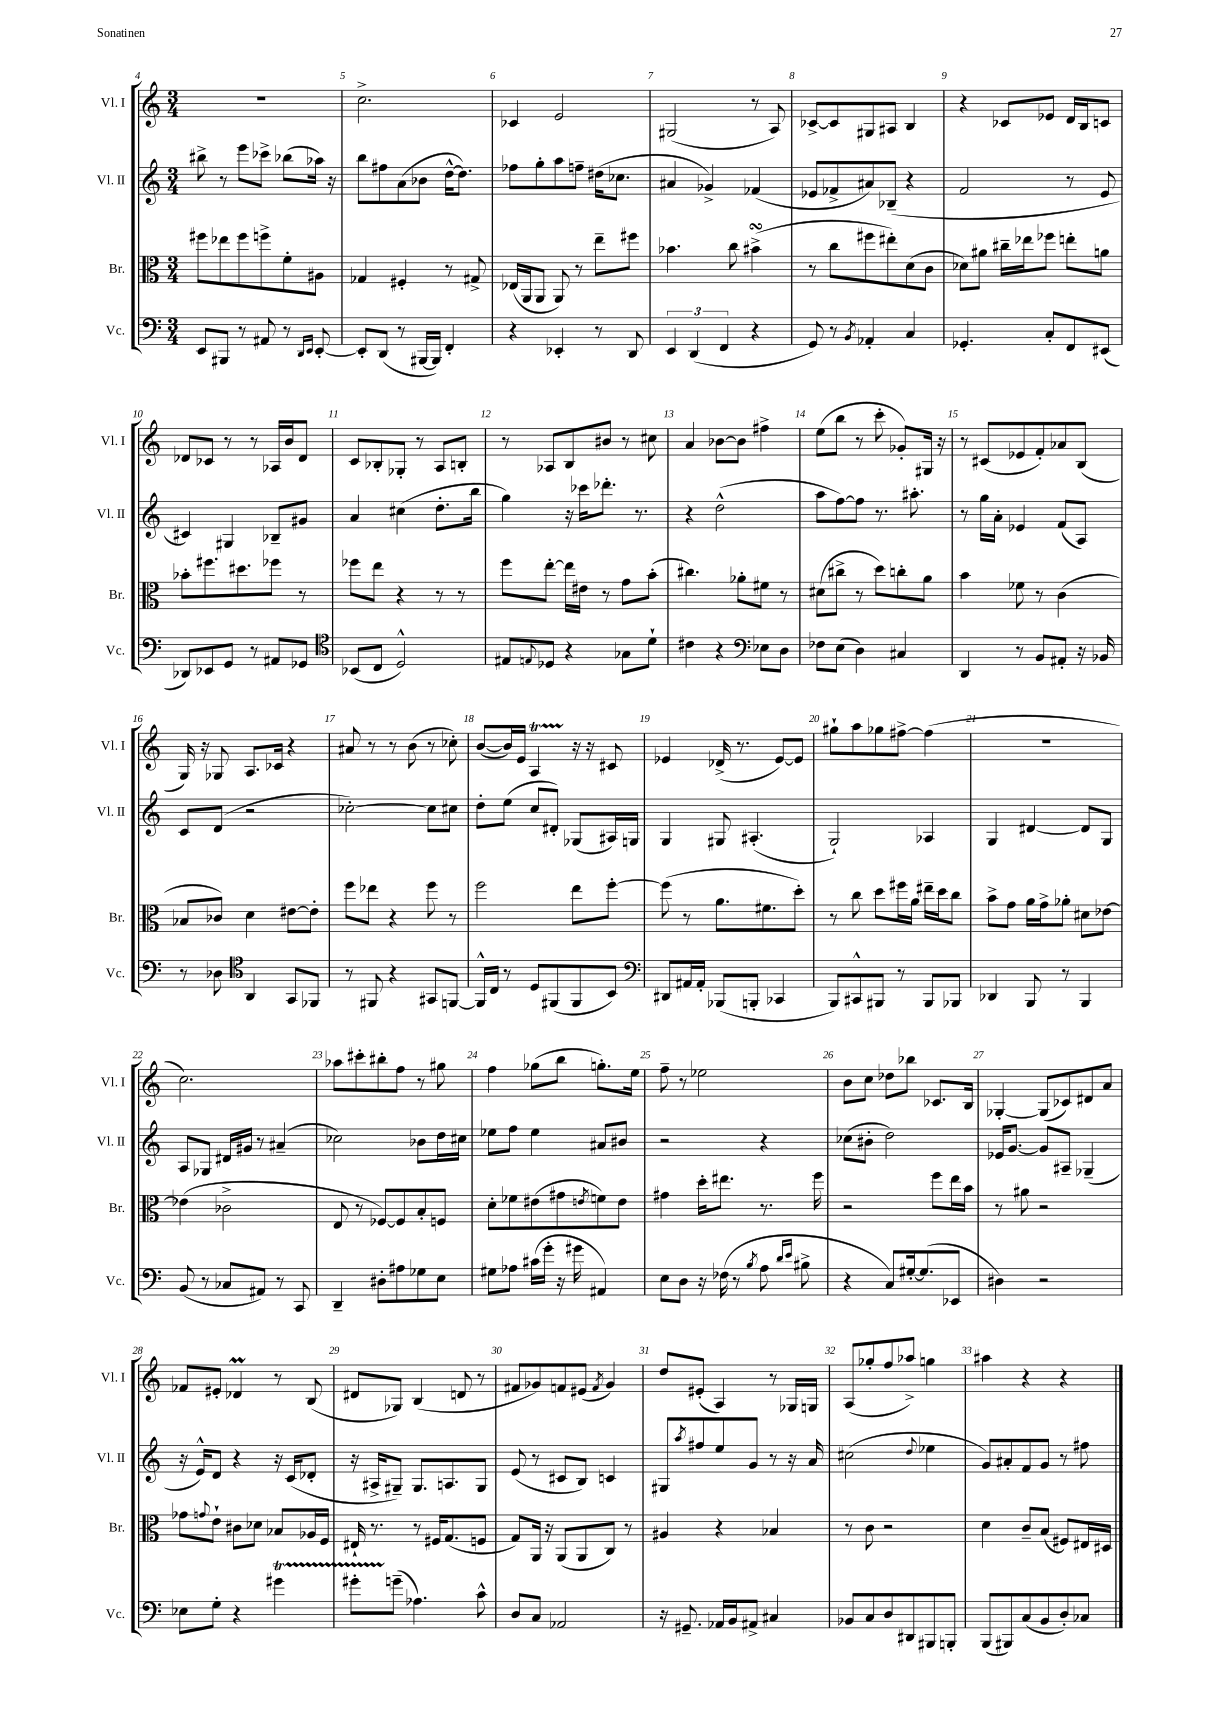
<<
\new StaffGroup <<
\new Staff = "s0" \with { instrumentName = "Vl. I" shortInstrumentName = "Vl. I" } {
    \clef treble \key c \major \numericTimeSignature \time 3/4
    R2. |
    c''2.-> |
    ces'4 e'2 |
    gis2( r8 a8) |
    ces'8~-> ces'8 gis8 ais8 b4 |
    r4 ces'8 ees'8 d'16 b16 c'8 |
    des'8 ces'8 r8 r8 aes16 b'16 des'8 |
    c'8 bes8-. ges8-. r8 a8 b8-. |
    r8 aes8 b8 bis'8 r8 cis''8 |
    a'4 bes'8~ bes'8 fis''4-> |
    e''8( b''8 r8 c'''8-. ges'8-.) gis16 r16 |
    r8 cis'8( ees'8 f'8-.) aes'8 b8( |
    g16) r16 ges8 a8. ces'16 r4 |
    ais'8 r8 r8 b'8( r8 ces''8-.) |
    b'8~( b'16) e'16 a4\startTrillSpan r16\stopTrillSpan r16 cis'8 |
    ees'4 des'16->( r8. ees'8~) ees'8 |
    gis''8-! a''8 ges''8 fis''8~-> fis''4( |
    R2. |
    c''2.) |
    aes''8 cis'''8-. bis''8-. f''8 r8 gis''8 |
    f''4 ges''8( b''8 g''8.-.) e''16 |
    f''8-- r8 ees''2 |
    b'8 c''8 des''8 bes''8 ces'8. b16 |
    ges4~-. ges8( ces'8) dis'8 a'8 |
    fes'8 eis'8-. des'4\prall r8 b8( |
    dis'8 ges8) b4( d'8 r8 |
    fis'8 ges'8) f'8 eis'8( \acciaccatura { f'8 } ges'4) |
    d''8 eis'8-.( a4) r8 ges16 g16 |
    a8( ges''8-. f''8 aes''8->) g''4 |
    ais''4 r4 r4 \bar "|." |
}
\new Staff = "s1" \with { instrumentName = "Vl. II" shortInstrumentName = "Vl. II" } {
    \clef treble \key c \major \numericTimeSignature \time 3/4
    bis''8-> r8 e'''8 ces'''8-> bes''8( aes''16) r16 |
    b''8 fis''8 a'8( bes'8 d''16~-^ d''8.) |
    fes''8 g''8-. a''8 f''8-- dis''16( ces''8. |
    ais'4 ges'4->) fes'4( |
    ees'8 fes'8-> ais'8) bes8--( r4 |
    f'2 r8 e'8 |
    cis'4) gis4 bes8-- gis'8 |
    a'4 cis''4( d''8.-. b''16 |
    g''4) r16 ces'''16 des'''8.-. r8. |
    r4 d''2-^( |
    a''8 f''8~) f''8 r8. ais''8.-. |
    r8 g''16 a'16-. ees'4 f'8( a8) |
    c'8 d'8( r2 |
    ces''2~-.) ces''8 cis''8 |
    d''8-. e''8( c''8 dis'8-.) ges8( ais16) g16 |
    g4 gis8 ais4.-.( |
    g2-!) aes4 |
    g4 dis'4~ dis'8 g8 |
    a8 ges8 dis'16 gis'16 r8 ais'4--( |
    ces''2) bes'8 d''16 cis''16 |
    ees''8 f''8 ees''4 ais'8 bis'8 |
    r2 r4 |
    ces''8( bis'8-. d''2) |
    ees'16 g'8.~ g'8 ais8-- ges4--( |
    r16 e'16-^) d'8 r4 r16 c'16( des'8-. |
    r16 ais16-> gis8--) gis8. a8. gis8 |
    e'8( r8 cis'8 b8) c'4 |
    gis8 \acciaccatura { a''8 } fis''8 e''8 g'8 r8 r16 a'16 |
    cis''2( \appoggiatura { d''8 } ees''4 |
    g'8) ais'8-. f'8 g'8 r8 fis''8 \bar "|." |
}
\new Staff = "s2" \with { instrumentName = "Br." shortInstrumentName = "Br." } {
    \clef alto \key c \major \numericTimeSignature \time 3/4
    fis''8 ees''8 fis''8 f''8-> f'8-. ais8 |
    ges4 fis4-. r8 gis8-> |
    ees16( a,16 a,8 a,8) r8 e''8-- fis''8 |
    bes'4. c''8 bis'4->\turn( |
    r8 c''8 fis''8 eis''8-.) d'8( c'8 |
    des'8) ais'8 cis''16-- ees''16 fes''8 e''8-. a'8 |
    bes'8-. fis''8. dis''8. fes''8 r8 |
    fes''8 e''8 r4 r8 r8 |
    f''8 e''8~-. e''16 eis'16 r8 g'8 b'8-.( |
    cis''4.) aes'8-. fis'8 r8 |
    dis'8( cis''8-> r8 d''8) c''8-. a'8 |
    b'4 fes'8 r8 c'4( |
    bes8 ces'8) d'4 eis'8~ eis'8-. |
    f''8 ees''8 r4 f''8 r8 |
    f''2 e''8 f''8~-. |
    f''8( r8 a'8. fis'8. d''8-.) |
    r8 c''8 d''8 fis''16 a'16 eis''16-- d''16 c''8 |
    b'8-> g'8 a'16 g'16-> aes'8-. dis'8 ees'8~ |
    ees'4( ces'2-> |
    e8 r8 fes8~) fes8 b8-. f8 |
    d'8-. fes'8 eis'8( gis'8 \acciaccatura { e'8 } f'8) e'8 |
    gis'4 d''16-. eis''8. r8. f''16 |
    r2 f''8 e''16 b'16 |
    r8 ais'8 r2 |
    ges'8 \appoggiatura { g'8 } e'8-! cis'8 des'8 bes8 aes16 f16 |
    eis16-! r8. r8 fis16 g8.( f8 |
    g8) a,16 r16 a,8( a,8 c8) r8 |
    ais4 r4 bes4 |
    r8 c'8 r2 |
    d'4 c'8-- b8( fis8) eis16 dis16 \bar "|." |
}
\new Staff = "s3" \with { instrumentName = "Vc." shortInstrumentName = "Vc." } {
    \clef bass \key c \major \numericTimeSignature \time 3/4
    e,8 bis,,8 r8 ais,8 r8 \grace { d,16 e,16 } e,8~-. |
    e,8-. d,8( r8 bis,,16~ bis,,16) f,4-. |
    r4 ees,4-. r8 d,8 |
    \tuplet 3/2 { e,4 d,4( f,4 } r4 |
    g,8) r8 \acciaccatura { b,8 } aes,4-. c4 |
    ges,4.-. c8-. f,8 eis,8( |
    des,8) ees,8 g,8 r8 ais,8 ges,8 |
    \clef tenor bes,8( c8 d2-^) |
    eis8 \appoggiatura { e8 } des8 r4 ges8 d'8-! |
    cis'4 r4 \clef bass ees8 d8 |
    fes8 e8( d4) cis4 |
    d,4 r8 b,8 ais,8-. r16 bes,16 |
    r8 des8 \clef tenor a,4 g,8 fes,8 |
    r8 fis,8 r4 gis,8 f,8~ |
    f,16-^ c16 r8 d8 fis,8( fis,8 b,8) |
    \clef bass dis,8 ais,16 ais,16-. bes,,8( b,,8-. ces,4 |
    b,,8) cis,8-^ bis,,8 r8 bis,,8 bes,,8 |
    des,4 b,,8 r8 b,,4 |
    b,8( r8 ces8 ais,8) r8 c,8 |
    d,4-- dis8-. ais8 ges8 e8 |
    gis8 aes8 cis'16( g'16-. r16 gis'16 ais,4) |
    e8 d8 r16 fes16( r8 \acciaccatura { b8 } a8 \grace { d'16 e'16 } bis8-> |
    r4 c8) gis16~-. gis8.( ees,8 |
    dis4) r2 |
    ees8 g8-. r4 gis'4\startTrillSpan |
    gis'8-. g'8--\stopTrillSpan( aes4.) c'8-^ |
    d8 c8 aes,2 |
    r16 gis,8.-- aes,16 b,16 ais,8-> cis4 |
    bes,8 c8 d8 dis,8 bis,,8 b,,8-. |
    b,,8( bis,,8) c8( b,8 d8-.) ces8 \bar "|." |
}
>>
>>
\layout { \context { \Score currentBarNumber = #4 \override BarNumber.break-visibility = ##(#f #t #t) barNumberVisibility = #all-bar-numbers-visible } }
